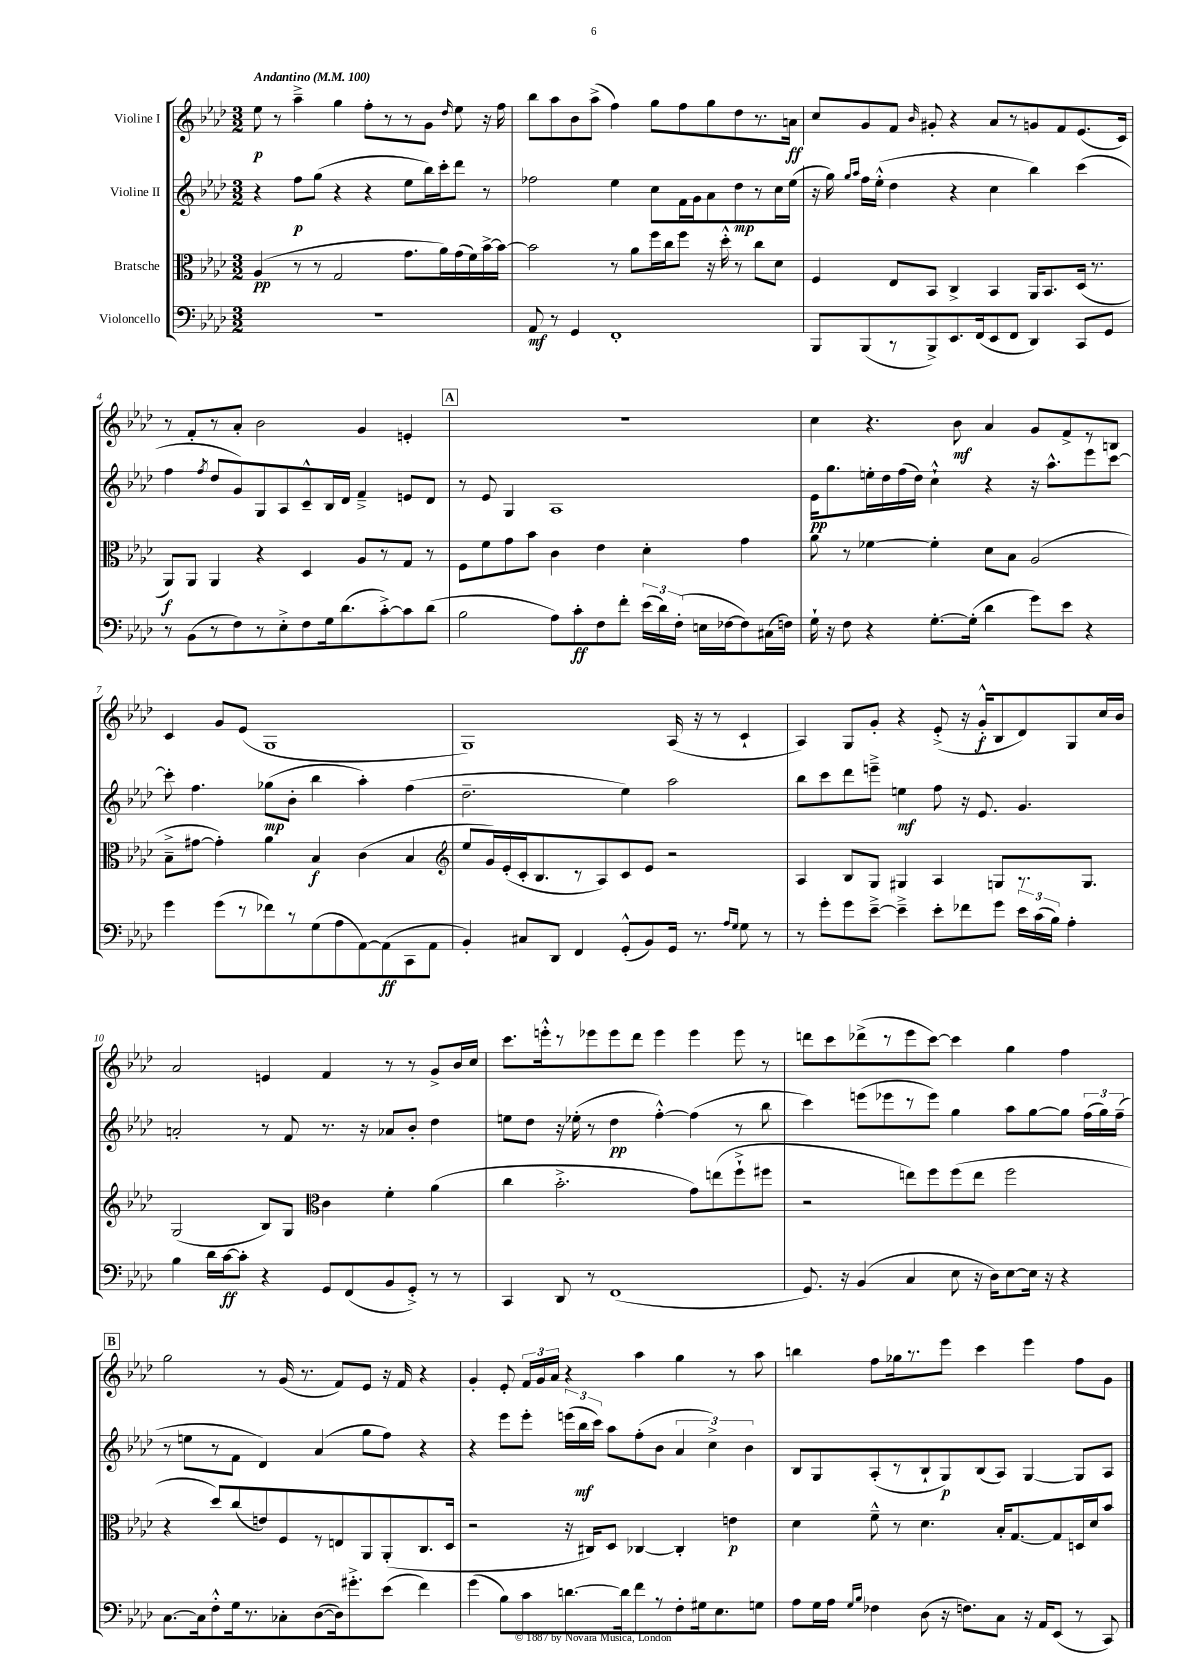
<<
\new StaffGroup <<
\new Staff = "s0" \with { instrumentName = "Violine I" } {
    \clef treble \key aes \major \numericTimeSignature \time 3/2 \tempo "Andantino" 4 = 100
    \autoBeamOff ees''8\p r8 aes''4---> g''4 f''8[-. r8 r8 g'8] \grace { des''16 } ees''8 r16 f''16 |
    bes''8[ aes''8 bes'8 aes''8]->( f''4) g''8[ f''8 g''8 des''8 r8. a'16]\ff |
    c''8[ g'8 f'8] \grace { bes'16 } gis'8-. r4 aes'8[ r8 g'8 f'8 ees'8.( c'16]) |
    r8 f'8[-. r8 aes'8]-. bes'2 g'4 e'4-. |
    \mark \markup { \box "A" } r1. |
    c''4 r4. bes'8\mf aes'4 g'8[ f'8-> r8 b8] |
    c'4 g'8[ ees'8]( g1 |
    g1) aes16( r16 r8 c'4-! |
    aes4) g8[ g'8]-. r4 ees'8-.->( r16 g'16[-.-^\f bes8 des'8) g8 c''16 bes'16] |
    aes'2 e'4 f'4 r8 r8 g'8[-> bes'16 c''16] |
    c'''8.[ e'''16-.-^ r8 ees'''8 ees'''8 des'''8] ees'''4 ees'''4 ees'''8 r8 |
    d'''8[ c'''8 des'''8->( r8 ees'''8 c'''8]~) c'''4 g''4 f''4 |
    \mark \markup { \box "B" } g''2 r8 g'16( r8. f'8[) ees'8] r16 f'16 r4 |
    g'4-. ees'8-. \tuplet 3/2 { f'16[ g'16 aes'16] } r4 aes''4 g''4 r8 aes''8 |
    b''4 f''8[ ges''16 r8. ees'''8] c'''4 ees'''4 f''8[ g'8] \bar "|." |
}
\new Staff = "s1" \with { instrumentName = "Violine II" } {
    \clef treble \key aes \major \numericTimeSignature \time 3/2
    \autoBeamOff r4 f''8[\p g''8]( r4 r4 ees''8[ bes''16) c'''16-. des'''8] r8 |
    fes''2 ees''4 c''8[ f'16 g'16 aes'8 des''8\mp r8 c''16 ees''16]( |
    r16 g''16) \grace { g''16[ aes''16] } f''16[ ees''16]-.-^( des''4 r4 c''4 bes''4) c'''4( |
    f''4 \acciaccatura { f''8 } des''8[ g'8) g8 aes8 c'8---^ bes16 des'16] f'4---> e'8[ des'8] |
    \mark \markup { \box "A" } r8 ees'8 g4 aes1 |
    ees'16[\pp g''8. e''16-. des''16 f''16( des''16]) c''4-!-^ r4 r16 aes''8.[-^ ees'''8 c'''8]~ |
    c'''8-. f''4. ges''8[\mp( bes'8]-. bes''4 aes''4-.) f''4( |
    des''2.-- ees''4) aes''2 |
    bes''8[ c'''8 des'''8 e'''8]---> e''4\mf f''8 r16 ees'8. g'4. |
    a'2-. r8 f'8 r8. r16 aes'8[ bes'8]-. des''4 |
    e''8[ des''8] r16 ees''16-.( r8 des''4\pp f''4~-.-^) f''4( r8 bes''8 |
    c'''4) e'''8[( ees'''8 r8 ees'''8]) g''4 aes''8[ g''8~ g''8] \tuplet 3/2 { f''16[( g''16) f''16]--( } |
    \mark \markup { \box "B" } r8 e''8[ r8 f'8] des'4) aes'4( g''8[ f''8]) r4 |
    r4 ees'''8[ ees'''8]-. \tuplet 3/2 { e'''16[( bes''16\mf c'''16]) } aes''8[ f''8-.( bes'8] \tuplet 3/2 { aes'4 c''4->) bes'4 } |
    bes8[ g8 aes8-.( r8 bes8-! g8\p) bes8( aes8]) g4~ g8[ aes8] \bar "|." |
}
\new Staff = "s2" \with { instrumentName = "Bratsche" } {
    \clef alto \key aes \major \numericTimeSignature \time 3/2
    \autoBeamOff aes4\pp( r8 r8 g2 g'8.[ aes'16) g'16( f'16) bes'16~-> bes'16]~ |
    bes'2 r8 aes'8[ f''16 c''16 f''8] r16 des''16-.-^ r8 c''8[ des'8] |
    f4 ees8[ bes,8] c4-> bes,4 aes,16[ bes,8. des16]( r8. |
    aes,8[\f) aes,8] aes,4 r4 des4 aes8[ r8 g8] r8 |
    \mark \markup { \box "A" } f8[ f'8 g'8 bes'8] c'4 ees'4 des'4-. g'4 |
    aes'8 r8 fes'4~ fes'4-. des'8[ bes8] aes2( |
    bes8[---> gis'8]~ gis'4-.) aes'4 bes4\f c'4( bes4 |
    \clef treble ees''8[ g'16) ees'16-.( c'16-. bes8. r8 aes8) c'8 ees'8] r2 |
    aes4 bes8[ g8] gis4 aes4 g8[ r8. g8.] |
    g2( bes8[) g8] \clef alto c'4 f'4-. aes'4( |
    c''4 bes'2.-.-> g'8[) e''8( f''8-!-> fis''8] |
    r2 e''8[) f''8 f''8( e''8] f''2 |
    \mark \markup { \box "B" } r4 des''8[) c''8( e'8) f8 r8 e8 aes,8 aes,8-.( c8. des16] |
    r2 r16 cis16[) des8] ces4~ ces4-. e'4\p |
    des'4 f'8---^ r8 des'4. bes16[-. g8.~ g8 d16 des'16 bes'8] \bar "|." |
}
\new Staff = "s3" \with { instrumentName = "Violoncello" } {
    \clef bass \key aes \major \numericTimeSignature \time 3/2
    \autoBeamOff R1. |
    aes,8\mf r8 g,4 f,1-. |
    bes,,8[ bes,,8( r8 bes,,8->) ees,8. f,16( ees,8 f,8] des,4) c,8[ g,8] |
    r8 bes,8[( r8 f8) r8 ees8-.-> f8 g16 des'8.( c'8~-.->) c'8 des'8]( |
    \mark \markup { \box "A" } bes2 aes8[) c'8-.\ff f8 f'8]-. \tuplet 3/2 { ees'16[( des'16) f16]-.( } e16[ fes16~ fes8) cis16( f16]) |
    g16-! r16 f8 r4 g8.[~-. g16]-.( des'4 g'8[) ees'8] r4 |
    g'4 g'8[( r8 fes'8) r8 g8( aes8 aes,8~) aes,8\ff( c,8 aes,8] |
    bes,4-.) cis8[ des,8] f,4 g,8[-.-^( bes,8) g,16] r8. \grace { aes16[ g16] } g8 r8 |
    r8 g'8[-. g'8 ees'8]~---> ees'4---> ees'8[-. fes'8 g'8] \tuplet 3/2 { ees'16[ c'16( bes16]) } aes4-. |
    bes4 des'16[ c'16~\ff c'8]-. r4 g,8[ f,8( bes,8 g,8]-.->) r8 r8 |
    c,4 des,8 r8 f,1( |
    g,8.) r16 bes,4( c4 ees8 r16 des16[) ees8~ ees16] r16 r4 |
    \mark \markup { \box "B" } c8.[~ c16 f8-.-^ g16 r8. ces8-. des8~( des16) gis'8.-.-> ees'8]( f'4) |
    g'4( bes8[) c'8 d'8.~ d'16 f'8 r8 f8-. gis16 ees8. g8] |
    aes8[ g16 aes16] \grace { g16[ bes16] } fes4 des8( r16 f8.[) c8] r16 aes,16[ ees,8]( r8 c,8) \bar "|." |
}
>>
>>
